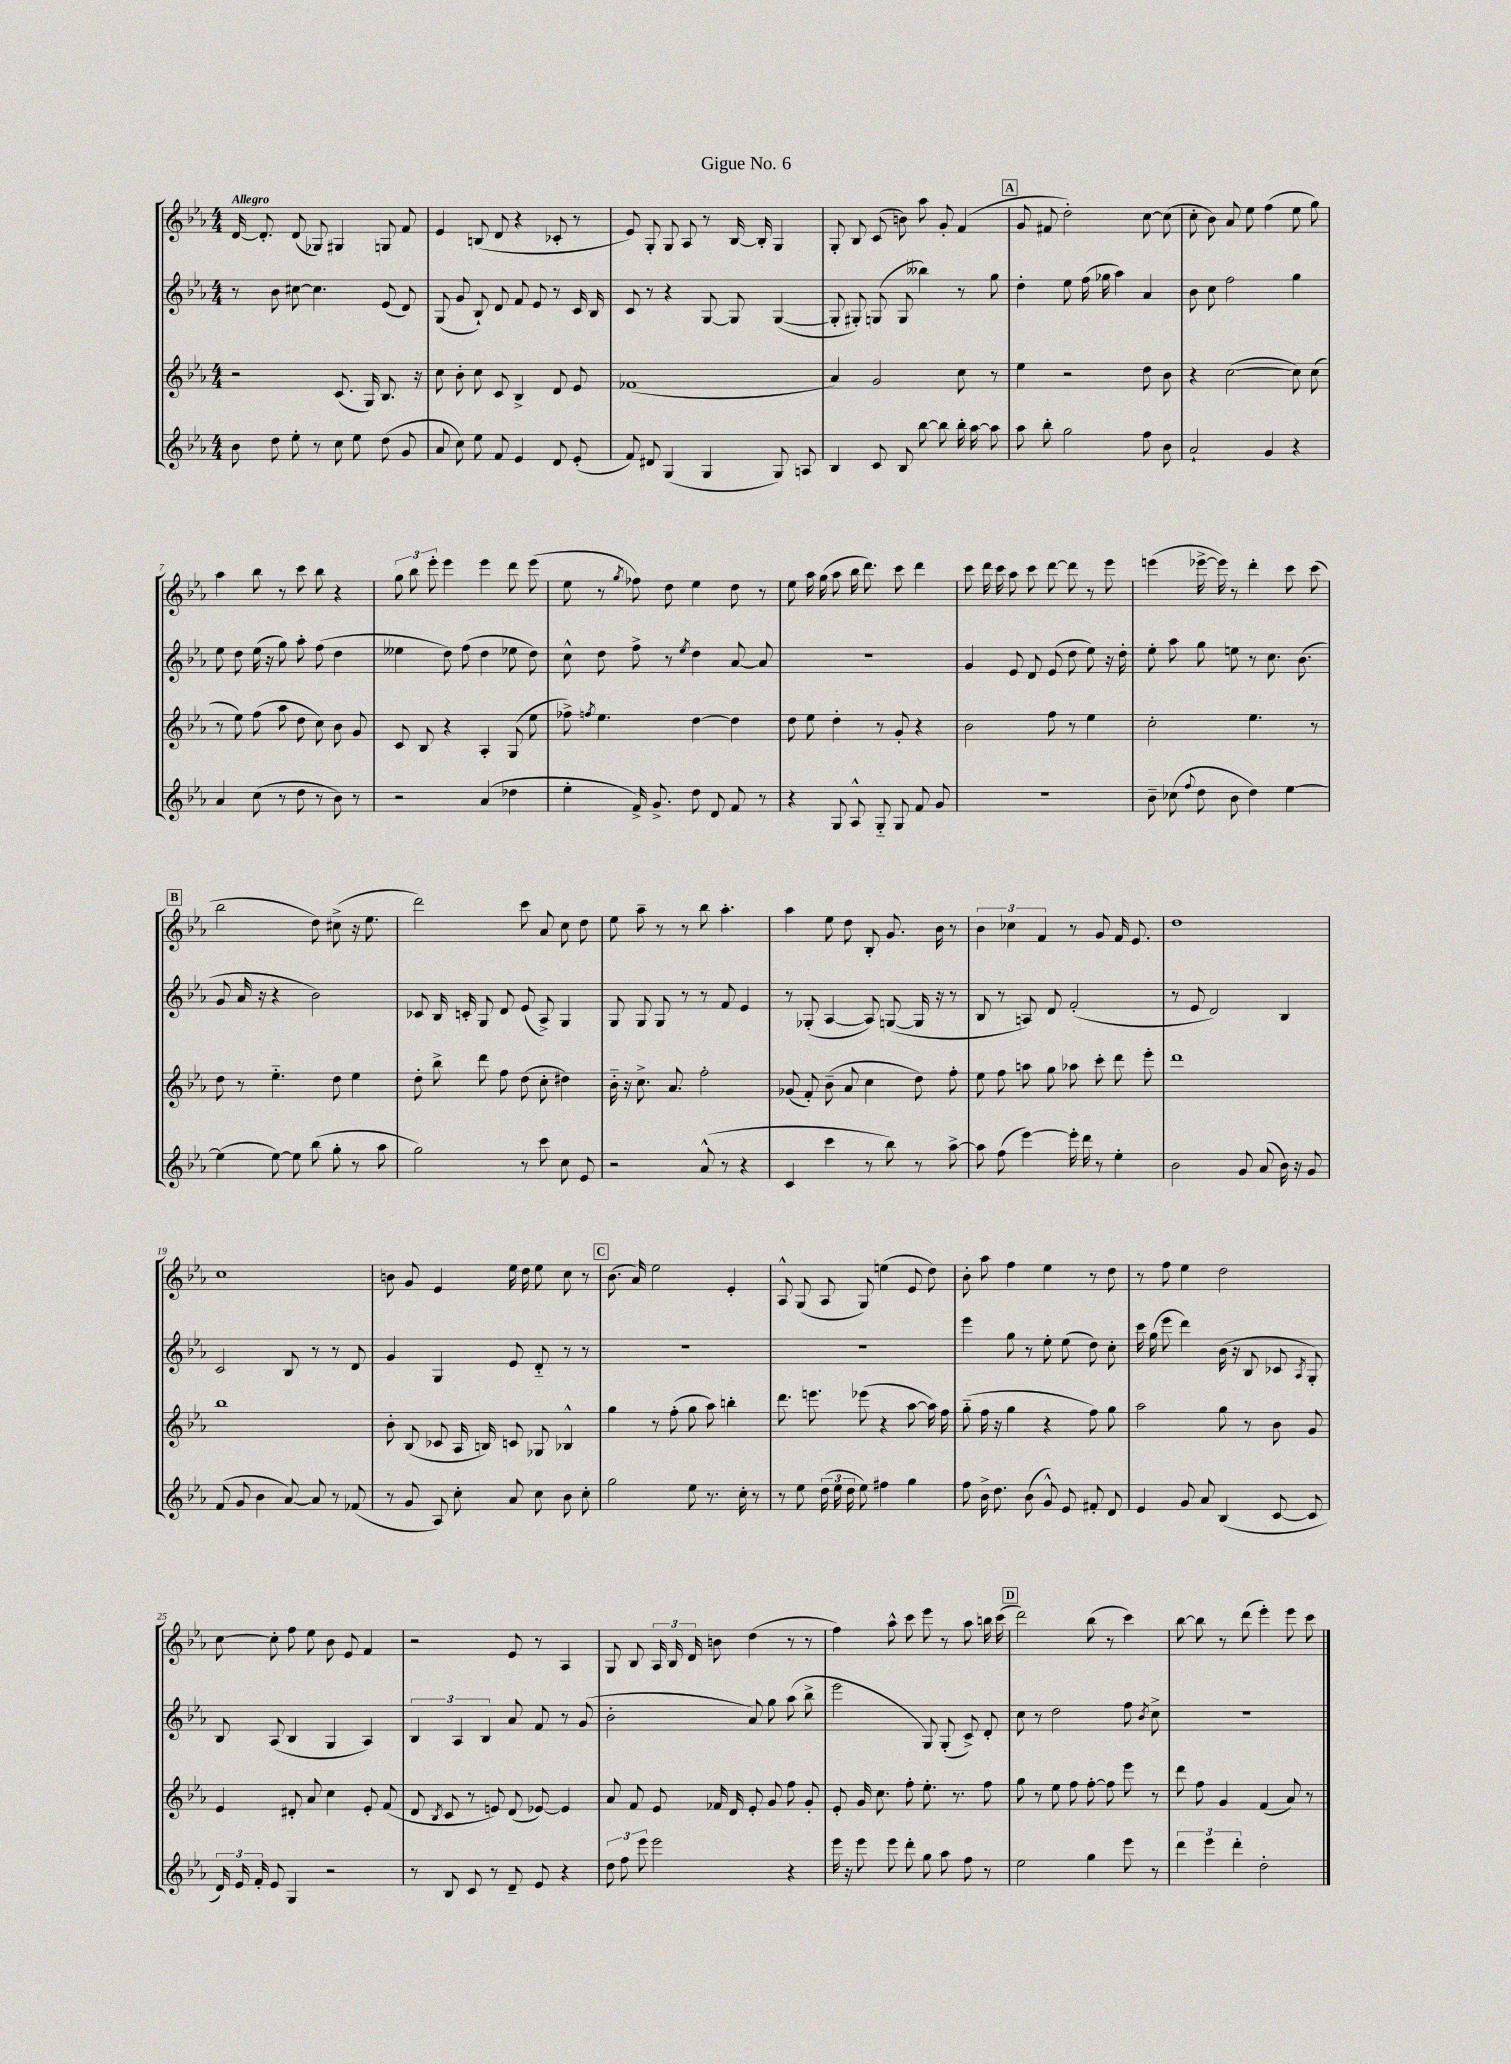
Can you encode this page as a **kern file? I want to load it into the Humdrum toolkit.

**kern	**kern	**kern	**kern
*part4	*part3	*part2	*part1
*staff4	*staff3	*staff2	*staff1
*clefG2	*clefG2	*clefG2	*clefG2
*k[b-e-a-]	*k[b-e-a-]	*k[b-e-a-]	*k[b-e-a-]
*M4/4	*M4/4	*M4/4	*M4/4
=1	=1	=1	=1
!	!	!	!LO:TX:a:B:t=Allegro
8b-\	2r	8r	[16d/
.	.	.	8.d'/]
8dd\	.	8b-\	.
8ee-'\	.	[8cc#X\	(8d/
8r	.	4.cc#\]	8G-X/)
8cc\	(8.c/	.	4G#X/
8ee-\	.	.	.
.	16G/)	.	.
(8dd\	8.B-/	(8e-/	8Gn/
8g/	.	8d/)	8f/
.	16r	.	.
=2	=2	=2	=2
8a-/	8cc\	(8G/	4e-/
8cc\)	8b-'\	8g/	.
8ee-\	8cc\	8B-`/)	(8Bn/
8f/	8c/	8d/	8d/
4e-/	4B-^/	8f/	4r
.	.	8e-/	.
8d/	8d/	8r	8c-X'/
(8e-'/	8e-/	16c/	8r
.	.	16B-/	.
=3	=3	=3	=3
8f/)	(1f-X	8c/	8e-/)
8d#X/	.	8r	8G'/
(4G/	.	4r	8G/
.	.	.	8A-/
4G/	.	[8G/	8r
.	.	8G/]	[16B-/
.	.	.	16B-'/]
8G/)	.	([4G/	4G/
8An/	.	.	.
=4	=4	=4	=4
4B-/	4a-/)	8G'/]	8G'/
.	.	8G#X'/)	8B-/
8c/	2g/	(8Gn/	(8c/
8B-/	.	8G/	8bn\)
[8bb-\	.	4bb--X\)	8aa-\
8bb-\]	.	.	8g'/
16bb-'\	8cc\	8r	(4f/
[16aa-\	.	.	.
8aa-\]	8r	8gg\	.
!!LO:REH:place=s1:t=A
=5	=5	=5	=5
8aa-\	4ee-\	4dd'\	8g/
8bb-'\	.	.	8f#X/
2gg\	2r	8ee-\	2dd'\)
.	.	(16ff\	.
.	.	16gg-X\	.
.	.	4aa-\)	.
8ff\	8dd\	4a-/	[8cc\
8b-\	8b-\	.	(8cc\]
=6	=6	=6	=6
2a-`/	4r	8b-\	8cc'\
.	.	8cc\	8b-\)
.	([2cc\	2ff\	8a-/
.	.	.	8ee-\
4g/	.	.	(4ff\
4r	8cc\])	4gg\	8ee-\
.	(8cc\	.	8gg\)
!!LO:LB:g=z
=7	=7	=7	=7
4a-/	8r	8ee-\	4aa-\
.	8ee-\)	8dd\	.
(8cc\	(8ff\	(16ee-\	8bb-\
.	.	16r	.
8r	8aa-\	8gg\)	8r
8dd\	8dd\	8aa-'\	8ccc\
8r	8cc\)	(8ff\	8bb-\
8b-\)	8b-\	4dd\	4r
8r	8g/	.	.
=8	=8	=8	=8
2r	8c/	4ee--X\	12gg\
.	.	.	12bb-\
.	8B-/	.	.
.	.	.	12eee-'\
.	4r	8dd\)	4eee-\
.	.	(8ff\	.
(4a-/	4A-'/	4dd\	4eee-\
4dd-X\	(8G/	8ee-X\	8ddd\
.	8ee-\	8dd\)	(8eee-\
=9	=9	=9	=9
4ee-'\	8ff-X^\)	8cc^^\	8ee-\
.	8qffn/	.	.
.	4.ee-\	8dd\	8r
.	.	.	8qgg/
16f^/)	.	8ff^\	8ff-X\)
8.g^/	.	.	.
.	.	8r	8dd\
.	.	8qee-/	.
8dd\	[4dd\	4dd\	4ee-\
8d/	.	.	.
8f/	4dd\]	[8a-/	8dd\
8r	.	8a-/]	8r
=10	=10	=10	=10
4r	8dd\	1r	8ee-\
.	8ee-\	.	16aa-\
.	.	.	(16gg\
8G/	4dd'\	.	8aa-\
8A-^^/	.	.	16bb-\
.	.	.	8.ddd\)
8G/	8r	.	.
8G/	8g'/	.	8ccc\
8f/	4r	.	4ddd\
8g/	.	.	.
=11	=11	=11	=11
1r	2b-\	4g/	8ccc\
.	.	.	16ddd\
.	.	.	16ccc\
.	.	8e-/	8aa-\
.	.	8d/	8ccc\
.	8ff\	(8e-/	[8ddd\
.	8r	8dd\	8ddd\]
.	4ee-\	8ee-\)	8r
.	.	16r	8eee-\
.	.	16dd'\	.
=12	=12	=12	=12
8b-~\	2cc'\	8ee-'\	(4eeen\
(8cc-X\	.	8aa-\	.
8qqff/	.	.	.
8dd\	.	8gg\	[16eee-X^\
.	.	.	16eee-\])
8b-\	.	8een\	8r
4dd\)	4.ee-\	8r	4ddd'\
.	.	8.cc\	.
[4ee-\	.	.	8ccc\
.	.	(8.b-\	.
.	8r	.	(8ccc\
!!LO:LB:g=z
!!LO:REH:place=s1:t=B
=13	=13	=13	=13
(4ee-\]	8dd\	8g/	2bb-\
.	8r	16a-/	.
.	.	16r	.
[8ee-\)	4.ee-\	4r	.
8ee-\]	.	.	.
(8bb-\	.	2b-\)	8dd\)
8gg'\	8dd\	.	(8cc#X^\
8r	4ee-\	.	16r
.	.	.	8.ee-\
8aa-\	.	.	.
=14	=14	=14	=14
2gg\)	8dd'\	8c-X/	2ddd\)
.	8bb-^\	16B-/	.
.	.	16cn'/	.
.	8ddd\	8G/	.
.	8ff\	8d/	.
8r	(8dd\	(8e-/	8ccc\
8ccc\	8cc'\	8A-^/)	8a-/
8cc\	4dd#X\)	4G/	8cc\
8e-/	.	.	8dd\
=15	=15	=15	=15
2r	16b-\	8G/	8ee-\
.	16r	.	.
.	8.cc^\	8G/	8aa-~\
.	.	8G/	8r
.	8.a-/	.	.
.	.	8r	8r
(8a-^^/	2ff'\	8r	8bb-\
8r	.	8f/	4.aa-'\
4r	.	4e-/	.
=16	=16	=16	=16
4c/	(8g-X/	8r	4aa-\
.	8f'/)	(8G-X'/	.
4ccc\	(8b-~\	[4A-/	8ee-\
.	8a-/	.	8dd\
8r	4cc\	8A-/])	8B-'/
8bb-\)	.	([8Gn/	8.g/
8r	8dd\)	16G/]	.
.	.	16r	16b-\
[8aa-^\	8ff'\	8r	8r
=17	=17	=17	=17
8aa-\]	8ee-\	8B-/	6b-\
(8ff\	8ff\	8r	.
.	.	.	6cc-X\
[4eee-\)	8aan\	8An/)	.
.	.	.	6f/
.	8gg\	8d/	.
16eee-'\]	8aa-X\	(2f'/	8r
16ddd\	.	.	.
8r	8ccc'\	.	8g/
4ee-'\	8ddd\	.	16f/
.	.	.	8.e-/
.	8eee-'\	.	.
=18	=18	=18	=18
2b-\	1ddd	8r	1dd
.	.	8e-/	.
.	.	2d/)	.
8g/	.	.	.
(8a-/	.	.	.
16b-\)	.	4B-/	.
16r	.	.	.
8g/	.	.	.
!!LO:LB:g=z
=19	=19	=19	=19
(8f/	1bb-	2c/	1cc
8g/	.	.	.
4b-\	.	.	.
[8a-/)	.	8B-/	.
8a-/]	.	8r	.
8r	.	8r	.
(8f-X/	.	8d/	.
=20	=20	=20	=20
8r	8b-'\	4g/	8bn\
8g/	(8B-/	.	8g/
8A-/)	8c-X/	4G/	4e-/
8cc'\	16A-/	.	.
.	16Bn/)	.	.
8a-/	8cn/	8e-/	16ee-\
.	.	.	16dd\
8cc\	8G-X/	8d/	8ee-\
8b-\	4B-X^^/	8r	8cc\
8cc'\	.	8r	8r
!!LO:REH:place=s1:t=C
=21	=21	=21	=21
2gg\	4gg\	1r	(8.b-\
.	.	.	16a-/)
.	8r	.	2ee-\
.	(8ff'\	.	.
8ee-\	8gg\	.	.
8.r	8aa-\)	.	.
.	4bbn'\	.	4e-'/
16cc'\	.	.	.
8r	.	.	.
=22	=22	=22	=22
8r	8.ddd\	1r	8A-^^/
8ee-\	.	.	(8G/
.	8.eeen\	.	.
(24dd\	.	.	8A-/
24ee-\	.	.	.
24dd\	.	.	.
8ee-\)	(8eee-X\	.	8G/)
4ff#X\	4r	.	(4een\
4gg\	[8aa-\	.	8e-/
.	16aa-\])	.	8dd\)
.	16ff\	.	.
=23	=23	=23	=23
8ff\	(8gg\	4eee-\	8b-'\
16b-^\	16ff\	.	8aa-\
8.dd\	16r	.	.
.	4gg\	8gg\	4ff\
(8b-\	.	8r	.
8g^^/)	4r	8ee-'\	4ee-\
8e-/	.	(8ee-\	.
8f#X'/	8ff\)	8dd\)	8r
8d/	8gg\	8cc'\	8dd\
=24	=24	=24	=24
4e-/	2aa-\	16ccc\	8r
.	.	(16gg\	.
.	.	8eee-\	8ff\
8g/	.	4ddd\)	4ee-\
8a-/	.	.	.
(4B-/	8gg\	(16b-\	2dd\
.	.	16r	.
.	8r	8B-/	.
[8c/	8b-\	8c-X/	.
.	.	8qA-/	.
8c/]	8g/	8G'/)	.
!!LO:LB:g=z
=25	=25	=25	=25
24d/)	4e-/	8B-/	[8cc\
24e-/	.	.	.
24f'/	.	.	.
8e-/	.	(8A-/	8cc'\]
4G/	8d#X'/	4B-/	8ff\
.	8a-/	.	8ee-\
2r	4cc\	4G/	8b-\
.	.	.	8e-/
.	8e-'/	4A-/)	4f/
.	(8f/	.	.
=26	=26	=26	=26
8r	8d/	6B-/	2r
.	8qB-/	.	.
8B-/	8c/	.	.
.	.	6A-/	.
8c/	8r	.	.
.	.	6B-/	.
8r	8en/)	.	.
8d~/	(8d/	8a-/	8e-/
8e-/	[8e-X/)	8f/	8r
4r	4e-/]	8r	4A-/
.	.	(8g/	.
=27	=27	=27	=27
12dd\	8a-/	2b-'\	8G/
12ff\	.	.	.
.	8f/	.	8B-/
12eee-\	.	.	.
2eee-\	8e-/	.	24A-/
.	.	.	24B-/
.	.	.	24d/
.	16f-X/	.	8bn\
.	16d/	.	.
.	8e-'/	8a-/)	(4dd\
.	8g/	8gg\	.
4r	8ff\	(8aa-\	8r
.	8g'/	8bb-^\	8r
=28	=28	=28	=28
16eee-\	8e-'/	2eee-\	4ff\)
16r	.	.	.
8eee-\	16g/	.	.
.	8.cc\	.	.
8eee-\	.	.	8aa-^^\
8ddd'\	8ff'\	.	8ccc\
8gg\	8.ee-'\	8G/)	8eee-\
8aa-\	.	(8G'/	8r
.	8.r	.	.
8ff\	.	8c^/)	8aa-\
8r	8ff\	8d'/	16bbn\
.	.	.	(16ccc\
!!LO:REH:place=s1:t=D
=29	=29	=29	=29
2ee-\	8gg\	8cc\	2ddd\)
.	8r	8r	.
.	8ee-\	2dd\	.
.	8ff\	.	.
4gg\	[8ff'\	.	(8bb-\
.	8ff\]	.	8r
8eee-\	8eee-\	8ff\	4ccc\)
.	.	8qb-/	.
8r	8r	8cc^\	.
=30	=30	=30	=30
6ddd\	8ddd\	1r	[8bb-\
.	8ff\	.	8bb-\]
6eee-\	.	.	.
.	4g/	.	8r
6ddd'\	.	.	.
.	.	.	(8ddd\
2dd'\	(4f/	.	4eee-'\)
.	8a-/)	.	8eee-\
.	8r	.	8ccc\
==	==	==	==
*-	*-	*-	*-
